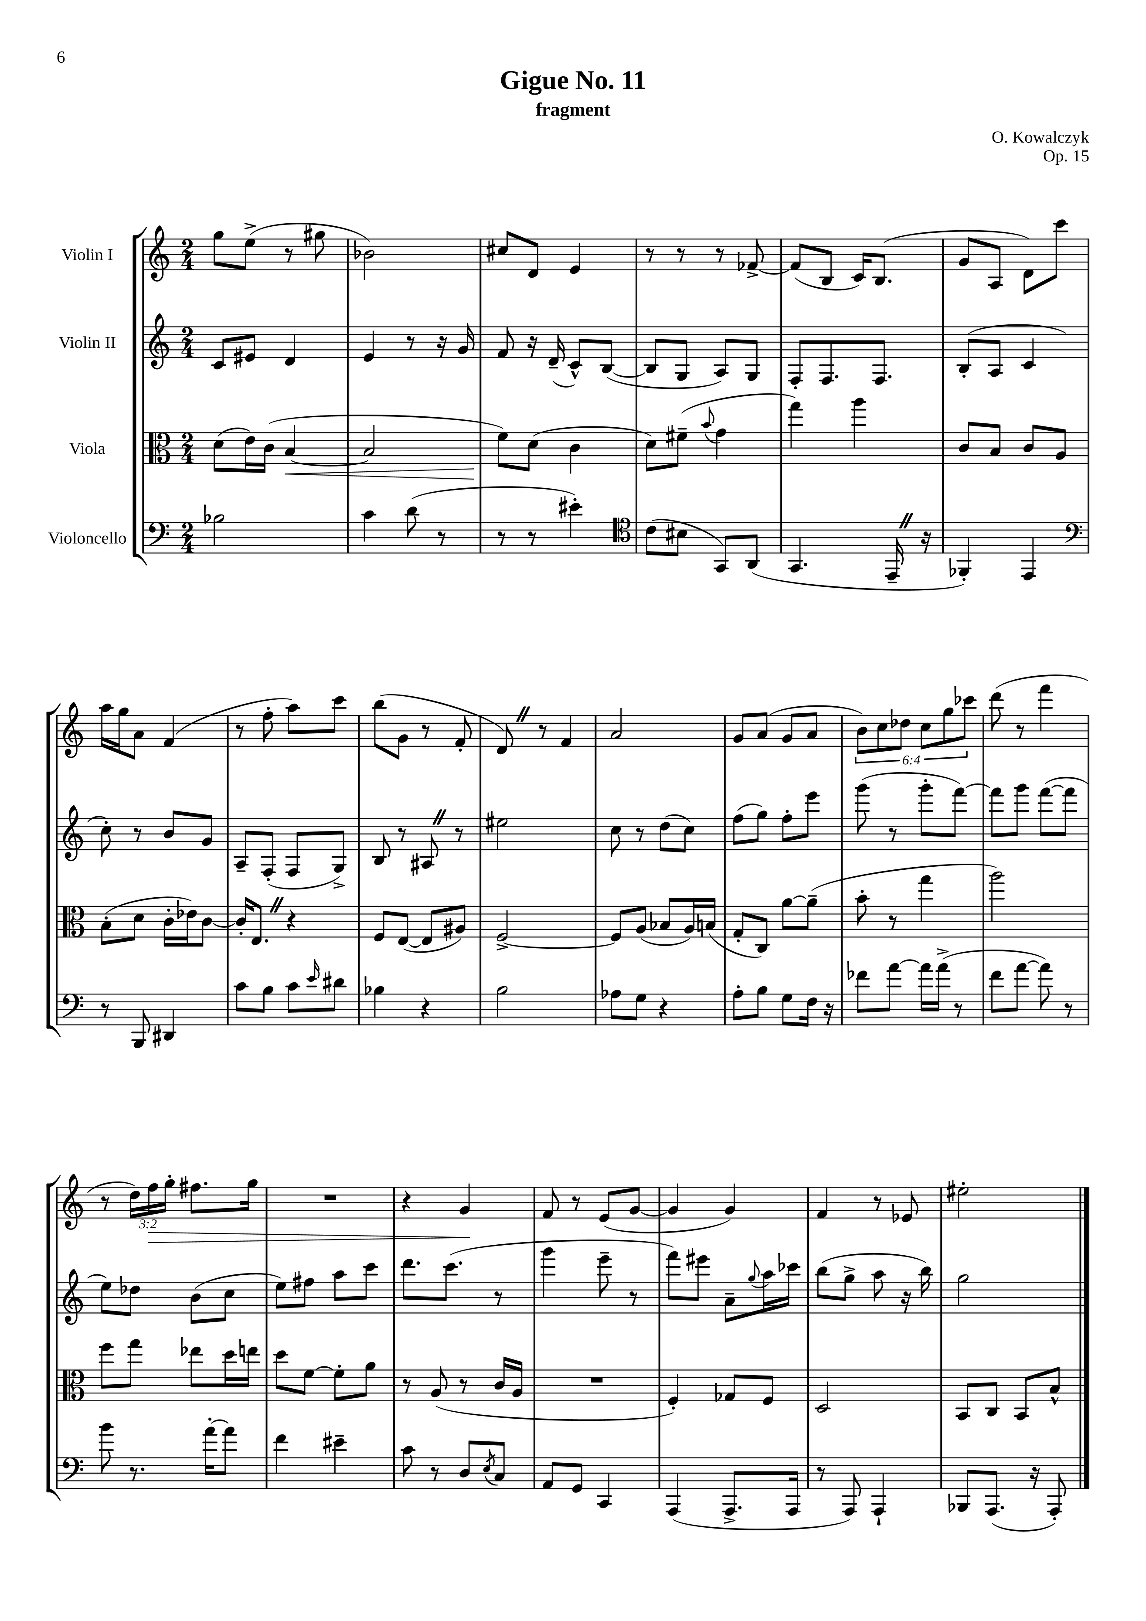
\header { title = "Gigue No. 11" composer = "O. Kowalczyk" subtitle = "fragment" opus = "Op. 15" }
<<
\new StaffGroup <<
\new Staff = "s0" \with { instrumentName = "Violin I" } {
    \clef treble \key c \major \numericTimeSignature \time 2/4 \override Staff.TupletNumber.text = #tuplet-number::calc-fraction-text
    g''8 e''8->( r8 gis''8 |
    bes'2) |
    cis''8 d'8 e'4 |
    r8 r8 r8 fes'8~-> |
    fes'8( b8 c'16) b8.( |
    g'8 a8 d'8) c'''8 |
    a''16 g''16 a'8 f'4( |
    r8 f''8-. a''8) c'''8 |
    b''8( g'8 r8 f'8-. |
    d'8) \once \override BreathingSign.text = \markup { \musicglyph "scripts.caesura.straight" } \breathe r8 f'4 |
    a'2 |
    g'8 a'8( g'8 a'8 |
    \tuplet 6/4 { b'8) c''8 des''8 c''8 g''8 ces'''8 } |
    d'''8( r8 f'''4 |
    r8 \tuplet 3/2 { d''16) f''16\> g''16-. } fis''8. g''16 |
    R2 |
    r4 g'4\! |
    f'8 r8 e'8( g'8~ |
    g'4 g'4) |
    f'4 r8 ees'8 |
    eis''2-. \bar "|." |
}
\new Staff = "s1" \with { instrumentName = "Violin II" } {
    \clef treble \key c \major \numericTimeSignature \time 2/4
    c'8 eis'8 d'4 |
    e'4 r8 r16 g'16 |
    f'8 r16 d'16--( c'8-^) b8~( |
    b8 g8 a8) g8 |
    f8-. f8. f8. |
    b8-.( a8 c'4 |
    c''8-.) r8 b'8 g'8 |
    a8-- f8-.( f8 g8->) |
    b8 r8 ais8 \once \override BreathingSign.text = \markup { \musicglyph "scripts.caesura.straight" } \breathe r8 |
    eis''2 |
    c''8 r8 d''8( c''8) |
    f''8( g''8) f''8-. e'''8 |
    g'''8( r8 g'''8-. f'''8~) |
    f'''8 g'''8 f'''8~( f'''8 |
    e''8) des''8 b'8( c''8 |
    e''8) fis''8 a''8 c'''8 |
    d'''8. c'''8.( r8 |
    g'''4 e'''8-- r8 |
    f'''8) eis'''8 a'8-- \appoggiatura { g''8 } a''16 ces'''16 |
    b''8( g''8-> a''8 r16 b''16) |
    g''2 \bar "|." |
}
\new Staff = "s2" \with { instrumentName = "Viola" } {
    \clef alto \key c \major \numericTimeSignature \time 2/4
    d'8( e'16) c'16( b4~\< |
    b2 |
    f'8\!) d'8( c'4 |
    d'8) fis'8--( \appoggiatura { b'8 } g'4 |
    g''4) a''4 |
    c'8 b8 c'8 a8 |
    b8-.( d'8 c'16-. ees'16) c'8~ |
    c'16-. e8. \once \override BreathingSign.text = \markup { \musicglyph "scripts.caesura.straight" } \breathe r4 |
    f8 e8~( e8 ais8) |
    f2~-> |
    f8 a8( bes8 a16) b16( |
    g8-. c8) a'8~ a'8--( |
    b'8-. r8 g''4 |
    a''2) |
    f''8 g''8 ees''8 d''16 e''16 |
    d''8 f'8~ f'8-. a'8 |
    r8 a8( r8 c'16 a16 |
    R2 |
    f4-.) ges8 f8 |
    d2 |
    b,8 c8 b,8 b8-^ \bar "|." |
}
\new Staff = "s3" \with { instrumentName = "Violoncello" } {
    \clef bass \key c \major \numericTimeSignature \time 2/4
    bes2 |
    c'4 d'8( r8 |
    r8 r8 eis'4-.) |
    \clef tenor c'8( bis8 g,8) a,8( |
    g,4. e,16-- \once \override BreathingSign.text = \markup { \musicglyph "scripts.caesura.straight" } \breathe r16 |
    fes,4-.) e,4 |
    \clef bass r8 b,,8 dis,4 |
    c'8 b8 c'8 \grace { e'16 } dis'8 |
    bes4 r4 |
    b2 |
    aes8 g8 r4 |
    a8-. b8 g8 f16 r16 |
    fes'8 a'8~ a'16 a'16->( r8 |
    f'8 a'8~ a'8) r8 |
    b'8 r8. a'16~-. a'8 |
    f'4 eis'4-- |
    c'8 r8 d8 \acciaccatura { e8 } c8 |
    a,8 g,8 c,4 |
    a,,4( a,,8.-> a,,16 |
    r8 a,,8) a,,4-! |
    bes,,8 a,,8.( r16 a,,8-.) \bar "|." |
}
>>
>>
\layout { \context { \Score \remove "Bar_number_engraver" } }
